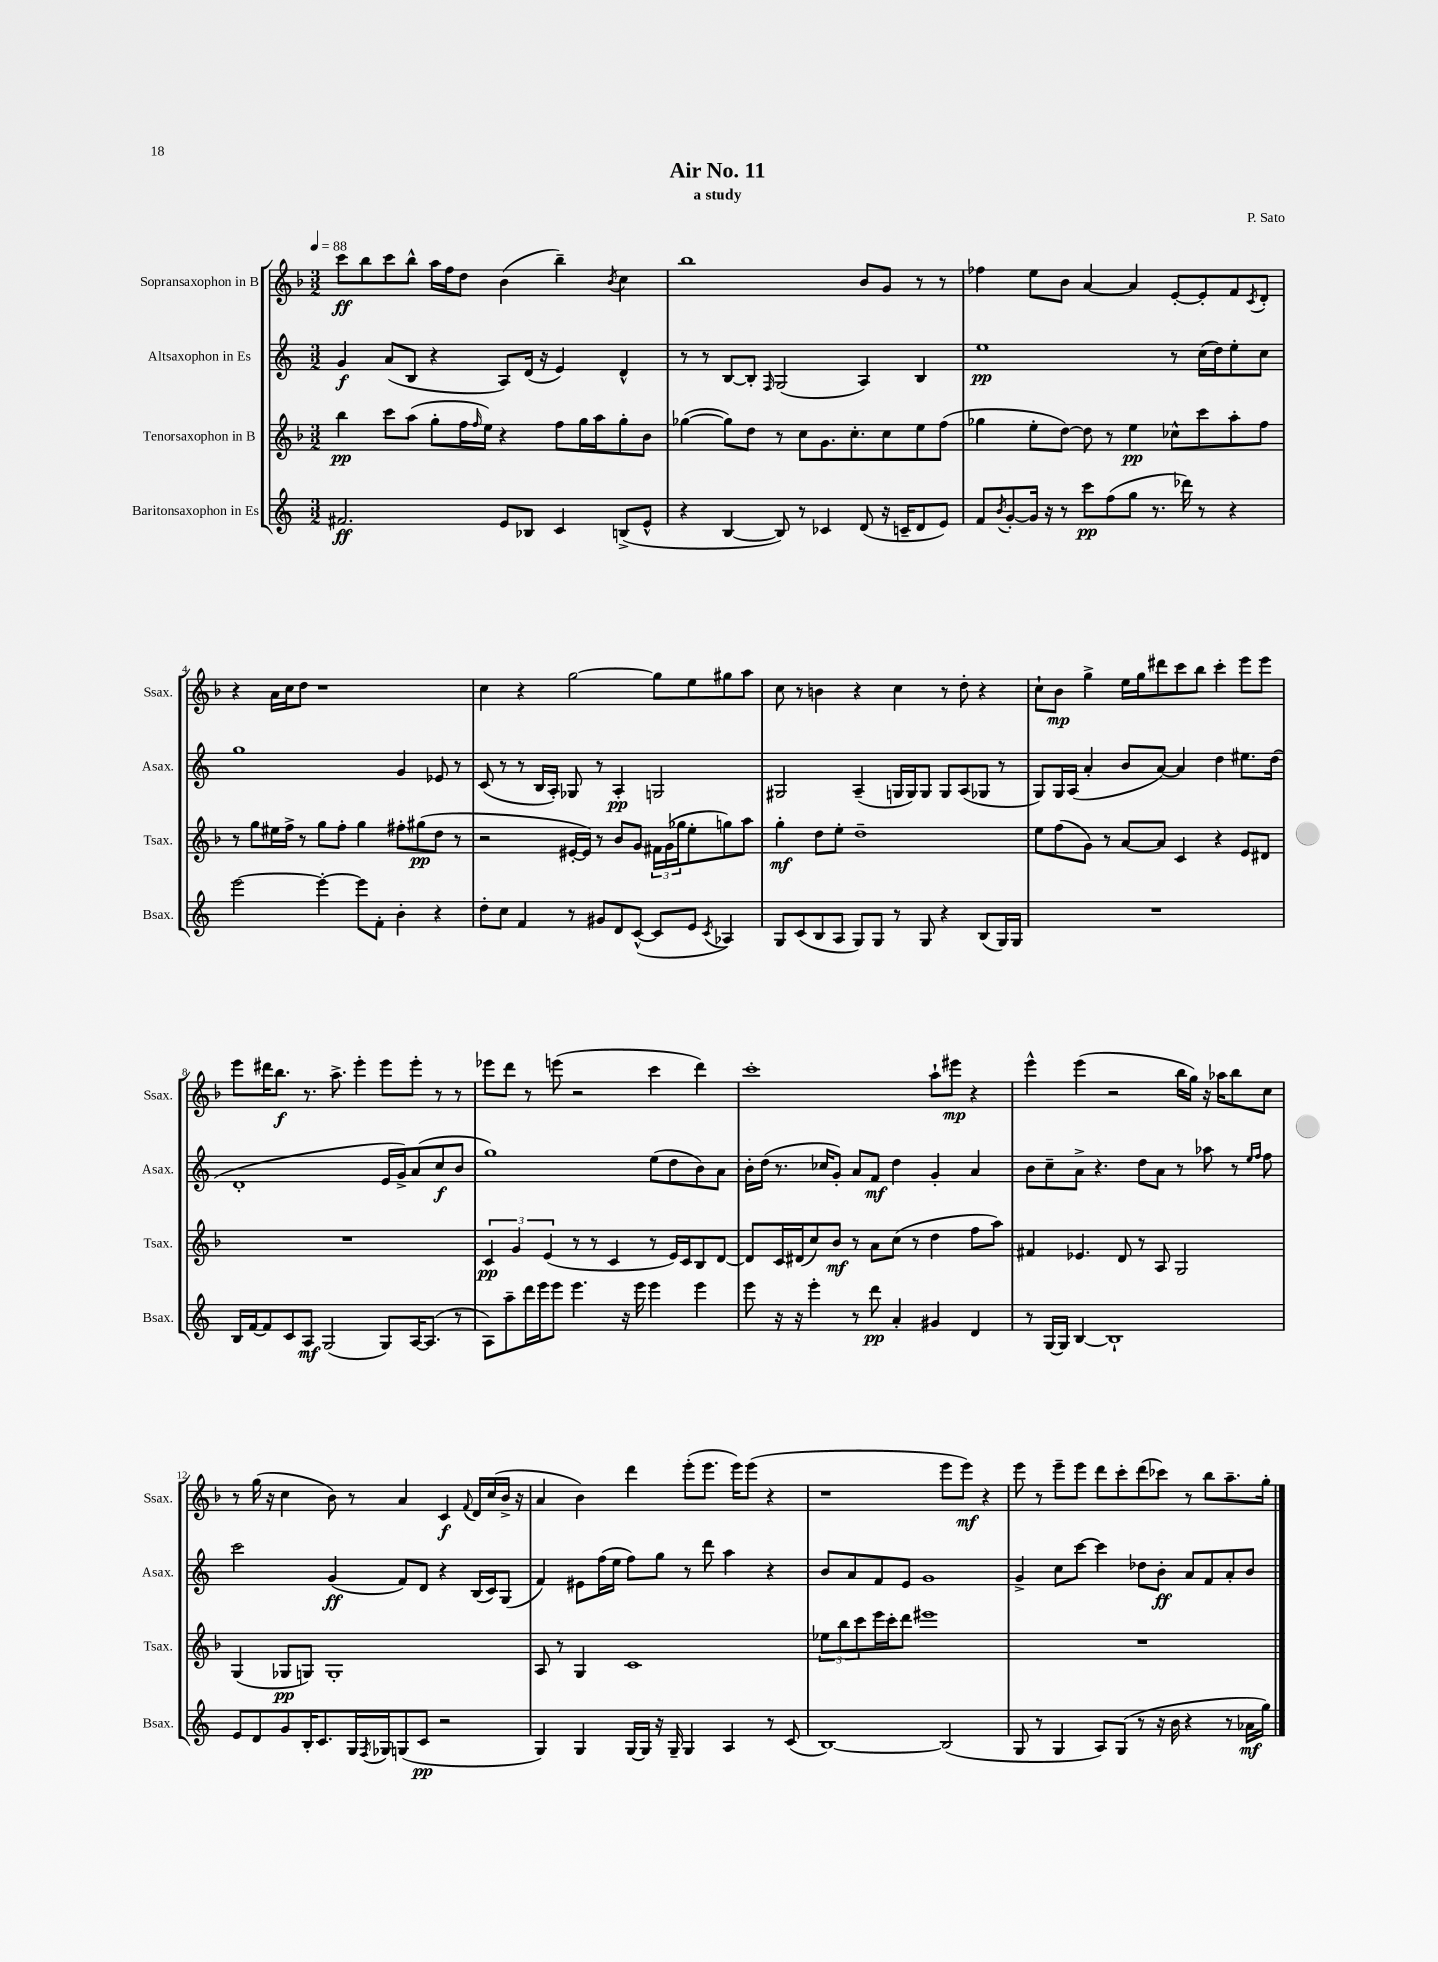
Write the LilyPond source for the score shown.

\header { title = "Air No. 11" composer = "P. Sato" subtitle = "a study" }
<<
\new StaffGroup <<
\new Staff = "s0" \with { instrumentName = "Sopransaxophon in B" shortInstrumentName = "Ssax." } {
    \clef treble \key f \major \numericTimeSignature \time 3/2 \tempo 4 = 88
    c'''8\ff bes''8 c'''8 bes''8-^ a''16 f''16 d''8 bes'4( bes''4--) \acciaccatura { bes'8 } c''4 |
    bes''1 bes'8 g'8 r8 r8 |
    fes''4 e''8 bes'8 a'4~ a'4 e'8~-. e'8-. f'8 \acciaccatura { c'8 } d'8-. |
    r4 a'16 c''16 d''8 r1 |
    c''4 r4 g''2~ g''8 e''8 gis''8 a''8 |
    c''8 r8 b'4 r4 c''4 r8 d''8-. r4 |
    c''8-! bes'8\mp g''4-> e''16 g''16 dis'''8 c'''8 bes''8 c'''4-. e'''8 e'''8 |
    e'''8 dis'''16 bes''8.\f r8. a''8.-> e'''4-. e'''8 e'''8-. r8 r8 |
    ees'''8 d'''8 r8 e'''8( r2 c'''4 d'''4) |
    c'''1-. a''8-! eis'''8\mp r4 |
    e'''4-^ e'''4( r2 bes''16 g''16) r16 aes''16 bes''8 c''8 |
    r8 g''16( r16 c''4 bes'8) r8 a'4 c'4\f \appoggiatura { f'8 } d'16 c''16( bes'16-> r16 |
    a'4 bes'4) d'''4 e'''8-.( e'''8. e'''16) e'''8( r4 |
    r1 e'''8 e'''8\mf) r4 |
    e'''8 r8 e'''8-- e'''8 d'''8 c'''8-. d'''8( ces'''8) r8 bes''8 a''8.-- g''16-. \bar "|." |
}
\new Staff = "s1" \with { instrumentName = "Altsaxophon in Es" shortInstrumentName = "Asax." } {
    \clef treble \key c \major \numericTimeSignature \time 3/2
    g'4\f a'8( b8 r4 a8) d'16( r16 e'4) d'4-^ |
    r8 r8 b8~ b8-. \grace { f16 } g2( a4) b4 |
    e''1\pp r8 c''16( d''16) e''8-. c''8 |
    g''1 g'4 ees'8 r8 |
    c'8( r8 r8 b16 a16-.) ges8 r8 a4-.\pp g2 |
    gis2 a4--( g16 g16) g8 g8 a8( ges8 r8 |
    g8) g16 a16( a'4-. b'8 a'8~) a'4 d''4 eis''8. d''16( |
    d'1-. e'16 g'16->) a'8( c''8\f b'8 |
    g''1) e''8( d''8 b'8) a'8 |
    b'16-. d''16( r8. ces''16 g'8-.) a'8 f'8\mf d''4 g'4-. a'4 |
    b'8 c''8-- a'8-> r4. d''8 a'8 r8 aes''8 r8 \grace { e''16 f''16 } f''8 |
    c'''2 g'4\ff( f'8) d'8 r4 b16( c'16) g8( |
    f'4) eis'8 f''16( e''16 f''8) g''8 r8 d'''8 a''4 r4 |
    b'8 a'8 f'8 e'8 g'1 |
    g'4-> c''8 c'''8~ c'''4 des''8 b'8-.\ff a'8 f'8 a'8-. b'8 \bar "|." |
}
\new Staff = "s2" \with { instrumentName = "Tenorsaxophon in B" shortInstrumentName = "Tsax." } {
    \clef treble \key f \major \numericTimeSignature \time 3/2
    bes''4\pp c'''8 a''8( g''8-. f''16 \grace { f''16 } e''16) r4 f''8 g''16 a''16 g''8-. bes'8 |
    ges''4~( ges''8) d''8 r8 c''8 g'8. c''8.-. c''8 e''8 f''8( |
    ges''4 e''8-. d''8~) d''8 r8 e''4\pp ces''8-^ c'''8 a''8-. f''8 |
    r8 g''8 eis''16 f''16-> r8 g''8 f''8-. g''4 fis''8-. gis''8\pp( d''8 r8 |
    r2 eis'16~-. eis'16) r8 bes'8 g'8 \tuplet 3/2 { fis'16 g'16( ges''16 } e''8-. g''8) a''8 |
    g''4-.\mf d''8 e''8-. d''1-- |
    e''8 f''8( g'8) r8 a'8~ a'8 c'4 r4 e'8 dis'8 |
    R1. |
    \tuplet 3/2 { c'4\pp g'4 e'4( } r8 r8 c'4 r8 e'16) c'16 bes8 d'8~ |
    d'8 c'16 dis'16( c''8) bes'8\mf r8 a'8 c''8( r8 d''4 f''8 a''8) |
    fis'4 ees'4. d'8 r8 a8 g2 |
    g4( ges8\pp g8) g1-. |
    a8 r8 g4 c'1 |
    \tuplet 3/2 { ees''8 bes''8 c'''8 } e'''16 c'''16-. d'''8 eis'''1 |
    R1. \bar "|." |
}
\new Staff = "s3" \with { instrumentName = "Baritonsaxophon in Es" shortInstrumentName = "Bsax." } {
    \clef treble \key c \major \numericTimeSignature \time 3/2
    fis'2.\ff e'8 bes8 c'4 b8->( e'8-^ |
    r4 b4~ b8) r8 ces'4 d'8( r16 c'16-- d'8 e'8) |
    f'8 \acciaccatura { b'8 } g'8~-. g'16 r16 r8 c'''8\pp f''8( g''8 r8. des'''16) r8 r4 |
    e'''2~ e'''4~-. e'''8 f'8-. b'4-. r4 |
    d''8-. c''8 f'4 r8 gis'8 d'8 c'8~-^( c'8 e'8 \acciaccatura { c'8 } aes4) |
    g8 c'8( b8 a8 g8) g8 r8 g8 r4 b8( g16) g16 |
    R1. |
    b16 f'16~ f'8 c'8 a8\mf g2( g8) a16~ a8.( r8 |
    a8) a''8-- d'''16 e'''16 e'''8 e'''4. r16 e'''16 e'''4 e'''4 |
    e'''8 r16 r16 e'''4-. r8 d'''8\pp a'4-. gis'4 d'4 |
    r8 g16~ g16 b4~ b1-! |
    e'8 d'8 g'8 b16-. c'8. g16 \acciaccatura { f8 } ges16 g8( c'8\pp r2 |
    g4) g4 g16~ g16 r16 g16-- g4 a4 r8 c'8( |
    b1~) b2( |
    g8 r8 g4 a8) g8( r8 r16 b'16 r4 r8 aes'16\mf g''16) \bar "|." |
}
>>
>>
